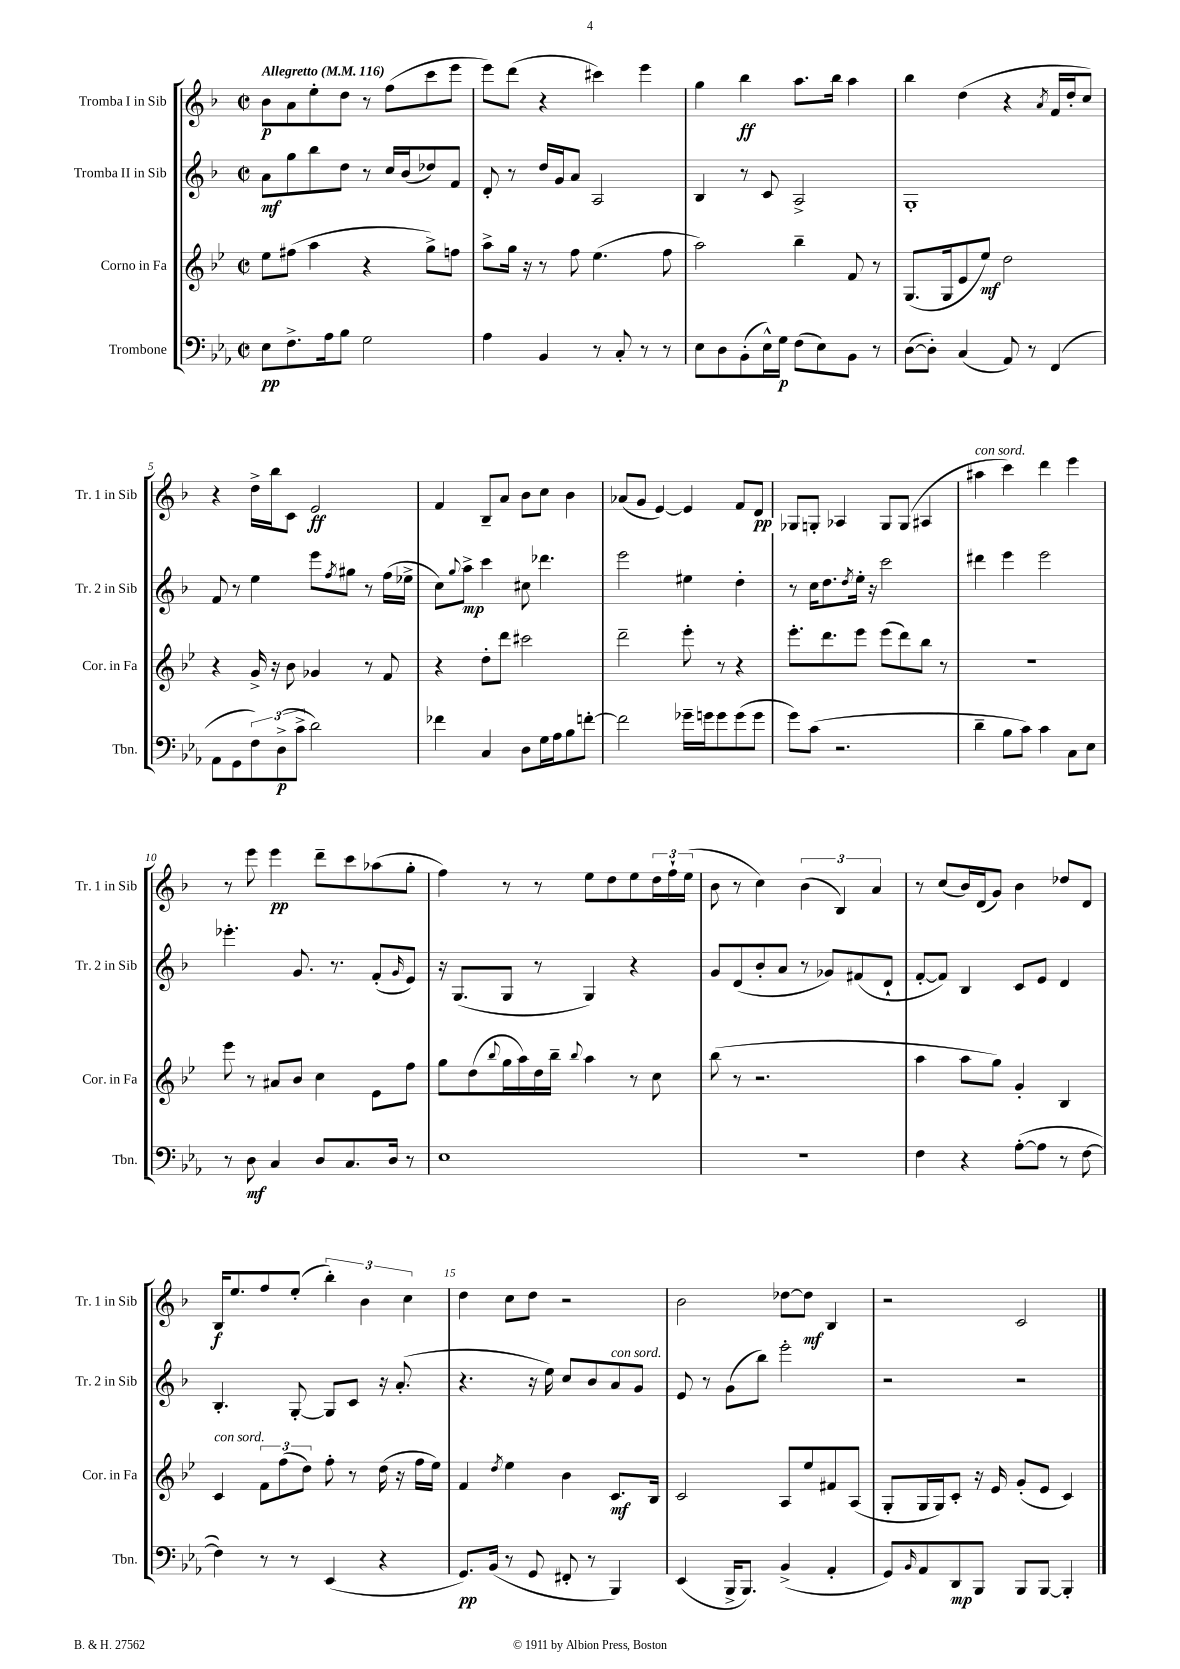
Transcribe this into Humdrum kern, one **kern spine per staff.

**kern	**kern	**kern	**kern
*staff4	*staff3	*staff2	*staff1
*clefF4	*clefG2	*clefG2	*clefG2
*k[b-e-a-]	*k[b-e-]	*k[b-]	*k[b-]
*M2/2	*M2/2	*M2/2	*M2/2
*met(c|)	*met(c|)	*met(c|)	*met(c|)
*MM116	*MM116	*MM116	*MM116
8E-\L	8ee-\L	8a\L	8b-\L
8.F^\	(8ff#\J	8gg\	8a\
.	4aa\	8bb-\	8ee'\
16A-\k	.	.	.
8B-\J	.	8dd\J	8dd\J
2G\	4r	8r	8r
.	.	16cc/LL	(8ff\L
.	.	(16b-/J	.
.	8gg^\L)	8dd-/)	8ccc\
.	8ff\J	8f/J	8eee\J
=	=	=	=
4A-\	8aa^\L	8d'/	8eee\L)
.	16gg\Jk	8r	(8ddd\J
.	16r	.	.
4BB-/	8r	16dd/LL	4r
.	.	16g/J	.
.	8ff\	8a/J	.
8r	(4.ee-\	2A/	4ccc#\)
8C'/	.	.	.
8r	.	.	4eee\
8r	8ff\	.	.
=	=	=	=
8E-\L	2aa\)	4B-/	4gg\
8D\	.	.	.
(8BB-'\	.	8r	4bb-\
16E-^^\L)	.	8c/	.
16G\JJ	.	.	.
(8F\L	4bb-~\	2A^/	8.aa\L
8E-\)	.	.	.
.	.	.	16bb-\Jk
8BB-\J	8f/	.	4aa\
8r	8r	.	.
=	=	=	=
([8D\L	(8.G/L	1G'	4bb-\
8D'\]J)	.	.	.
.	16G/k	.	.
(4C/	8e-/	.	(4dd\
.	8ee-/J)	.	.
8AA-/)	2dd\	.	4r
8r	.	.	.
.	.	.	8qa/
(4FF/	.	.	16f/LL
.	.	.	16dd'/J
.	.	.	8cc/J)
=	=	=	=
8AA-\L	4r	8f/	4r
8GG\	.	8r	.
12F\)	16g^/	4ee\	16dd^\LL
.	16r	.	16bb-\J
(12D^\	.	.	.
.	8b-\	.	8c\J
12c^\J	.	.	.
2d\)	4g-/	8eee\L	2e/
.	.	8qff/	.
.	.	8gg#\J	.
.	8r	8r	.
.	8f/	(16ff\LL	.
.	.	16ee-^\JJ	.
=	=	=	=
4f-\	4r	8cc\L)	4f/
.	.	8qqgg/	.
.	.	8aa^\J	.
4C/	8dd'\L	4ccc\	8B-~/L
.	8ddd\J	.	8a/J
8D\L	2ccc#\	8cc#\	8b-\L
16G\L	.	4.ddd-\	8cc\J
16A-\J	.	.	.
8B-\	.	.	4b-\
[8f'\J	.	.	.
=	=	=	=
2f\]	2ddd~\	2eee\	(8a-/L
.	.	.	8g/J
.	.	.	[4e/)
16g-~\LL	8eee-'\	4ee#\	4e/]
16g\J	.	.	.
8g\	8r	.	.
(8g\	4r	4dd'\	8f/L
8g\J	.	.	8d/J
=	=	=	=
8g\L)	8.eee-'\L	8r	8G-/L
(8c\J	.	16cc\LK	8G'/J
.	8.ddd\	8.dd\	.
2.r	.	.	4A-/
.	.	8qdd/	.
.	8eee-\J	16ee'\Jk	.
.	.	16r	.
.	(8eee-\L	2ccc\	8G/L
.	8ddd\)	.	(8G/J
.	8bb-\J	.	4A#/
.	8r	.	.
=	=	=	=
4d~\	1r	4ddd#\	4aa#\
8B-\L	.	4eee\	4ccc\)
8c\J)	.	.	.
4c\	.	2eee\	4ddd\
8C\L	.	.	4eee\
8E-\J	.	.	.
=	=	=	=
8r	8eee-\	4.eee-'\	8r
8D\	8r	.	8eee\
4C/	8a#/L	.	4eee\
.	8b-/J	8.g/	.
8D/L	4cc\	.	8ddd~\L
.	.	8.r	.
8.C/	.	.	8ccc\
.	8e-\L	(8f'/L	(8aa-\
16D/Jk	.	.	.
.	.	16qqg/	.
8r	8ff\J	8e/J)	8gg'\J
=	=	=	=
1E-	8gg\L	16r	4ff\)
.	.	(8.G/L	.
.	(8dd\	.	.
.	8qqbb-/	.	.
.	16gg\L	8G/J	8r
.	16aa\)	.	.
.	16dd\	8r	8r
.	16bb-~\JJ	.	.
.	8qqbb-/	.	.
.	4aa\	4G/)	8ee\L
.	.	.	8dd\
.	8r	4r	8ee\
.	8cc\	.	24dd\L
.	.	.	24ff`\
.	.	.	(24ee\JJ
=	=	=	=
1r	(8bb-\	8g/L	8b-\
.	8r	(8d/	8r
.	2.r	8b-'/	4cc\)
.	.	8a/J	.
.	.	8r	(6b-\
.	.	8g-/L)	.
.	.	.	6B-/)
.	.	(8f#/	.
.	.	.	6a/
.	.	8d`/J	.
=	=	=	=
4F\	4aa\	[8f'/L	8r
.	.	8f/]J)	(8cc/L
4r	8aa\L	4B-/	16b-/L)
.	.	.	(16d/J
.	8gg\J)	.	8g/J)
([8A-'\L	4g'/	8c/L	4b-\
8A-\]J	.	8e/J	.
8r	4B-/	4d/	8dd-/L
[8F\	.	.	8d/J
=	=	=	=
4F\])	4c/	4.B-'/	16B-/LK
.	.	.	8.ee/
8r	12f\L	.	8ff/
.	(12ff\	.	.
8r	.	[8G'/	(8ee'/J
.	12dd\J)	.	.
(4EE-/	8ff'\	8G/]L	6bb-'\)
.	8r	8c/J	.
.	.	.	6b-\
4r	(16dd\	16r	.
.	16r	(8.a'/	.
.	.	.	6cc\
.	16ff\LL	.	.
.	16ee-\JJ)	.	.
=	=	=	=
8.GG/L)	4f/	4.r	4dd\
(16BB-/Jk	.	.	.
.	8qdd/	.	.
8r	4ee-\	.	8cc\L
8GG/	.	16r	8dd\J
.	.	16ee\)	.
8FF#'/	4b-\	8cc/L	2r
8r	.	8b-/	.
4BBB-/)	8.c/L	8a/	.
.	.	8g/J	.
.	16B-/Jk	.	.
=	=	=	=
(4EE-/	2c/	8e/	2b-\
.	.	8r	.
16BBB-^/LK	.	(8g\L	.
8.BBB-/J)	.	.	.
.	.	8bb-\J)	.
(4BB-^/	8A/L	2eee'\	[8dd-\L
.	8ee-/	.	8dd-\]J
4AA-'/	8f#/	.	4B-/
.	(8A/J	.	.
=	=	=	=
8GG/L)	8G'/L	2r	2r
16qqBB-/	.	.	.
8AA-/	16G/L	.	.
.	16G/J)	.	.
8DD/	8c'/J	.	.
8BBB-/J	16r	.	.
.	16e-/	.	.
8BBB-/L	(8g'/L	2r	2c/
[8BBB-/J	8e-/J	.	.
4BBB-'/]	4c/)	.	.
==	==	==	==
*-	*-	*-	*-
